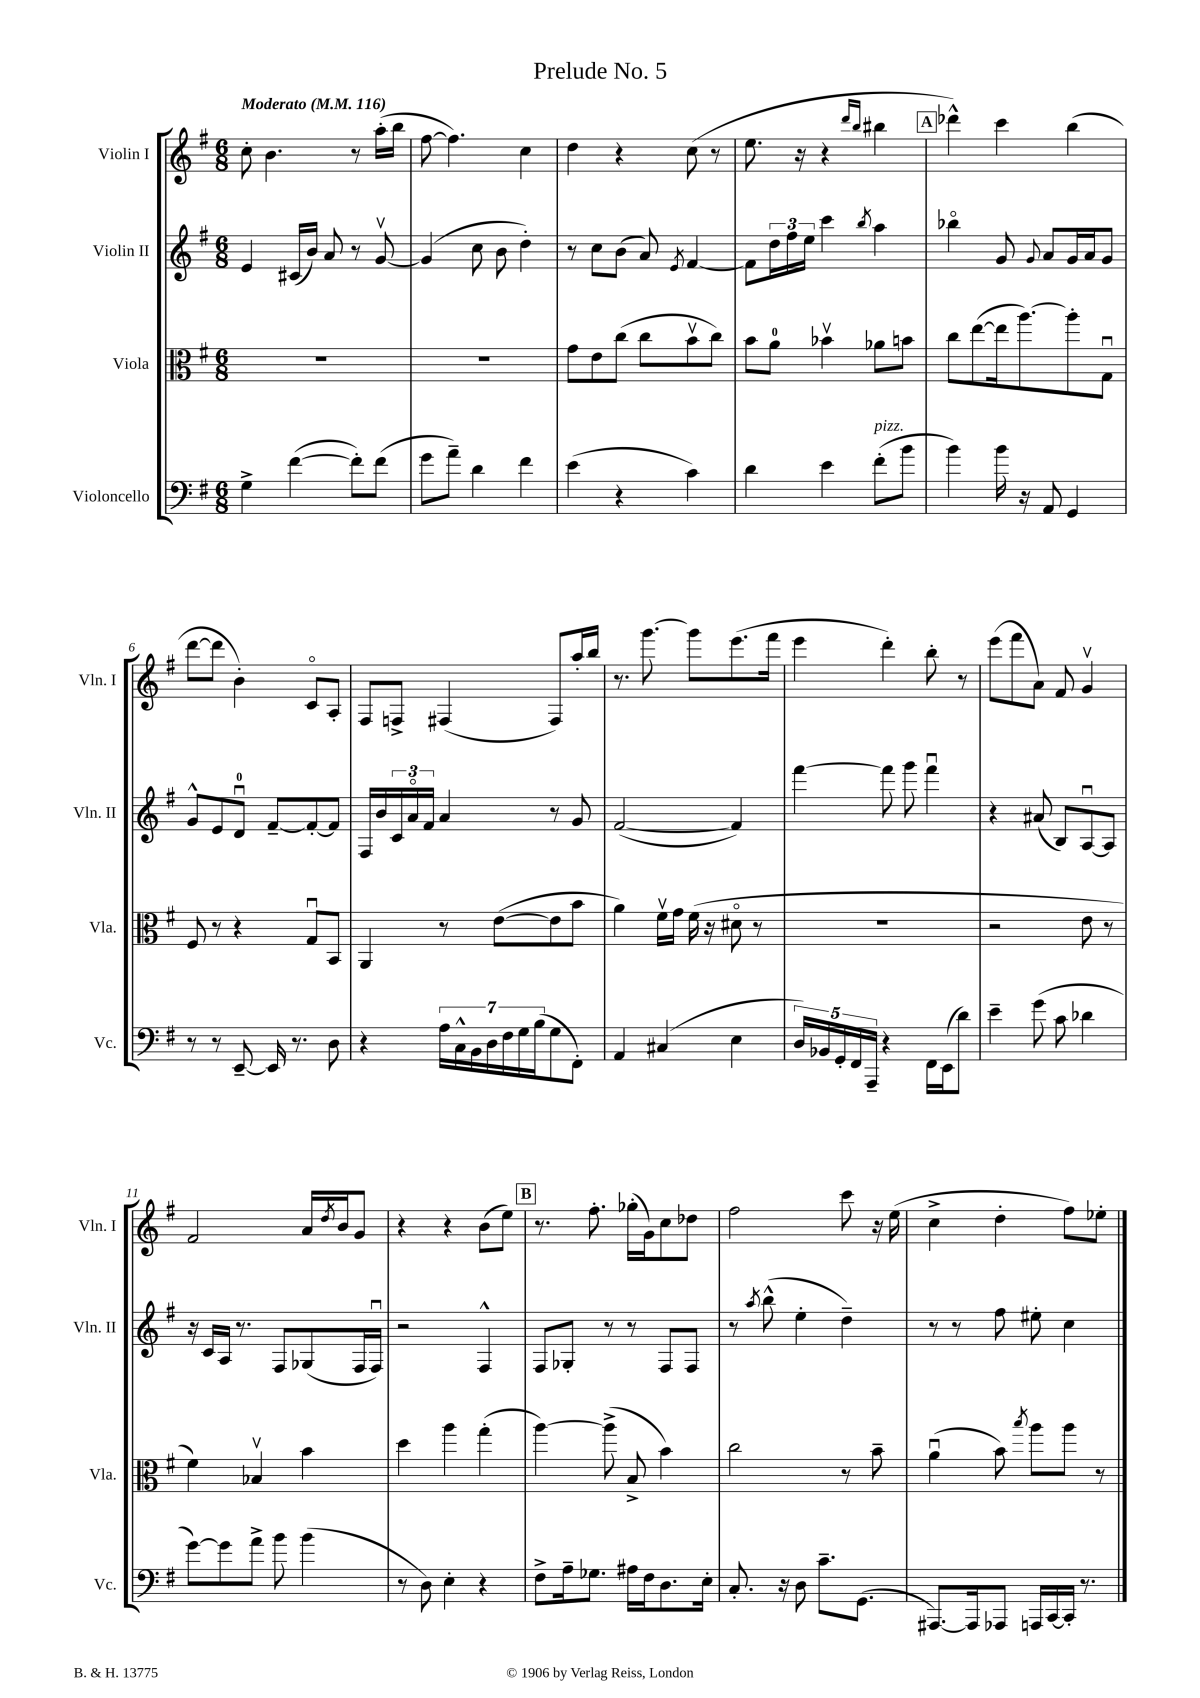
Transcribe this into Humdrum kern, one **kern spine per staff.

**kern	**kern	**kern	**kern
*staff4	*staff3	*staff2	*staff1
*clefF4	*clefC3	*clefG2	*clefG2
*k[f#]	*k[f#]	*k[f#]	*k[f#]
*M6/8	*M6/8	*M6/8	*M6/8
*MM116	*MM116	*MM116	*MM116
4G^	2.r	4e	8cc'
.	.	.	4.b
([4f#	.	(16c#	.
.	.	16b)	.
.	.	8a	.
8f#'])	.	8r	8r
(8f#	.	[8gv	(16aa'
.	.	.	16bb
=	=	=	=
8g	2.r	(4g]	[8ff#
8a~)	.	.	4.ff#])
4d	.	8cc	.
.	.	8b	.
4f#	.	4dd')	4cc
=	=	=	=
(4e	8g	8r	4dd
.	8e	8cc	.
4r	(8cc	(8b	4r
.	8cc	8a)	.
.	.	8qe	.
4c)	8bv	[4f#	(8cc
.	8cc)	.	8r
=	=	=	=
4d	8b	8f#]	8.ee
.	8a	24dd	.
.	.	24ff#	.
.	.	.	16r
.	.	24ee	.
4e	4b-v	4ccc	4r
.	.	.	16qqddd
.	.	8qbb	16qqbb
(8f#'	8a-	4aa	4bb#
8b	8b	.	.
=	=	=	=
4b)	8cc	4bb-o	4ddd-^^)
.	([8ee	.	.
16b	16ee]	8g	4ccc
16r	[8.aa)	.	.
.	.	8qqg	.
8AA	.	8a	.
4GG	8aa']	16g	(4bb
.	.	16a	.
.	8Gu	8g	.
=	=	=	=
8r	8F#	8g^^	[8ddd
8r	8r	8e	8ddd]
[8EE~	4r	8du	4b')
16EE]	.	[8f#~	.
8.r	.	.	.
.	8Gu	8f#'_	8co
8D	8BB	8f#]	8A'
=	=	=	=
4r	4AA	16F#	8F#
.	.	16b	.
.	.	24c	8F^
.	.	24ao	.
.	.	24f#	.
28A	8r	4a	(4F#
28C^^	.	.	.
28BB	.	.	.
28D	.	.	.
.	([8e	.	.
28F#	.	.	.
28G	.	.	.
(28B	.	.	.
8G	8e]	8r	8F#)
8FF#')	8b	8g	16aa'
.	.	.	16bb
=	=	=	=
4AA	4a)	([2f#	8.r
.	.	.	[8.ggg
(4C#	16f#v	.	.
.	16g	.	.
.	(16f#	.	8ggg]
.	16r	.	.
4E	8d#o	4f#])	(8.eee
.	8r	.	.
.	.	.	16fff#
=	=	=	=
20D)	2.r	[4fff#	4eee
20BB-	.	.	.
20GG'	.	.	.
20FF#	.	.	.
20AAA~	.	.	.
4r	.	8fff#]	4ddd')
.	.	8ggg	.
16FF#	.	4fff#u	8bb'
(16EE	.	.	.
8d)	.	.	8r
=	=	=	=
4e~	2r	4r	(8eee
.	.	.	8fff#
(8g	.	(8a#	8a)
8c	.	8B)	8f#
4d-	8e	[8Au	4gv
.	8r	8A]	.
=	=	=	=
[8g)	4f#)	16r	2f#
.	.	16c	.
8g]	.	16A	.
.	.	8.r	.
8a^	4B-v	.	.
8b	.	8F#	.
(4b	4b	(8G-	16a
.	.	.	8qdd
.	.	.	16b
.	.	16F#	8g
.	.	16F#u)	.
=	=	=	=
8r	4dd	2r	4r
8D)	.	.	.
4E'	4aa	.	4r
4r	(4gg'	4F#^^	(8b
.	.	.	8ee)
=	=	=	=
8F#^	[4aa)	8F#	8.r
16A~	.	8G-'	.
8.G-	.	.	8.ff#'
.	(8aa^]	8r	.
16A#	8B^	8r	(16gg-'
16F#	.	.	16g)
8.D	4b)	8F#	8cc
.	.	8F#	8dd-
16E'	.	.	.
=	=	=	=
8.C'	2cc	8r	2ff#
.	.	8qaa	.
.	.	(8bb^^	.
16r	.	.	.
8D	.	4ee'	.
8.c~	.	.	.
.	8r	4dd~)	8ccc
(8.GG	.	.	.
.	8b~	.	16r
.	.	.	(16ee
=	=	=	=
[8.AAA#)	(4au	8r	4cc^
.	.	8r	.
16AAA#]	.	.	.
8AAA-	8b)	8ff#	4dd'
.	8qbb	.	.
16AAA	8aa	8ee#'	.
[16CC	.	.	.
16CC']	8aa	4cc	8ff#)
8.r	.	.	.
.	8r	.	8ee-'
==	==	==	==
*-	*-	*-	*-
